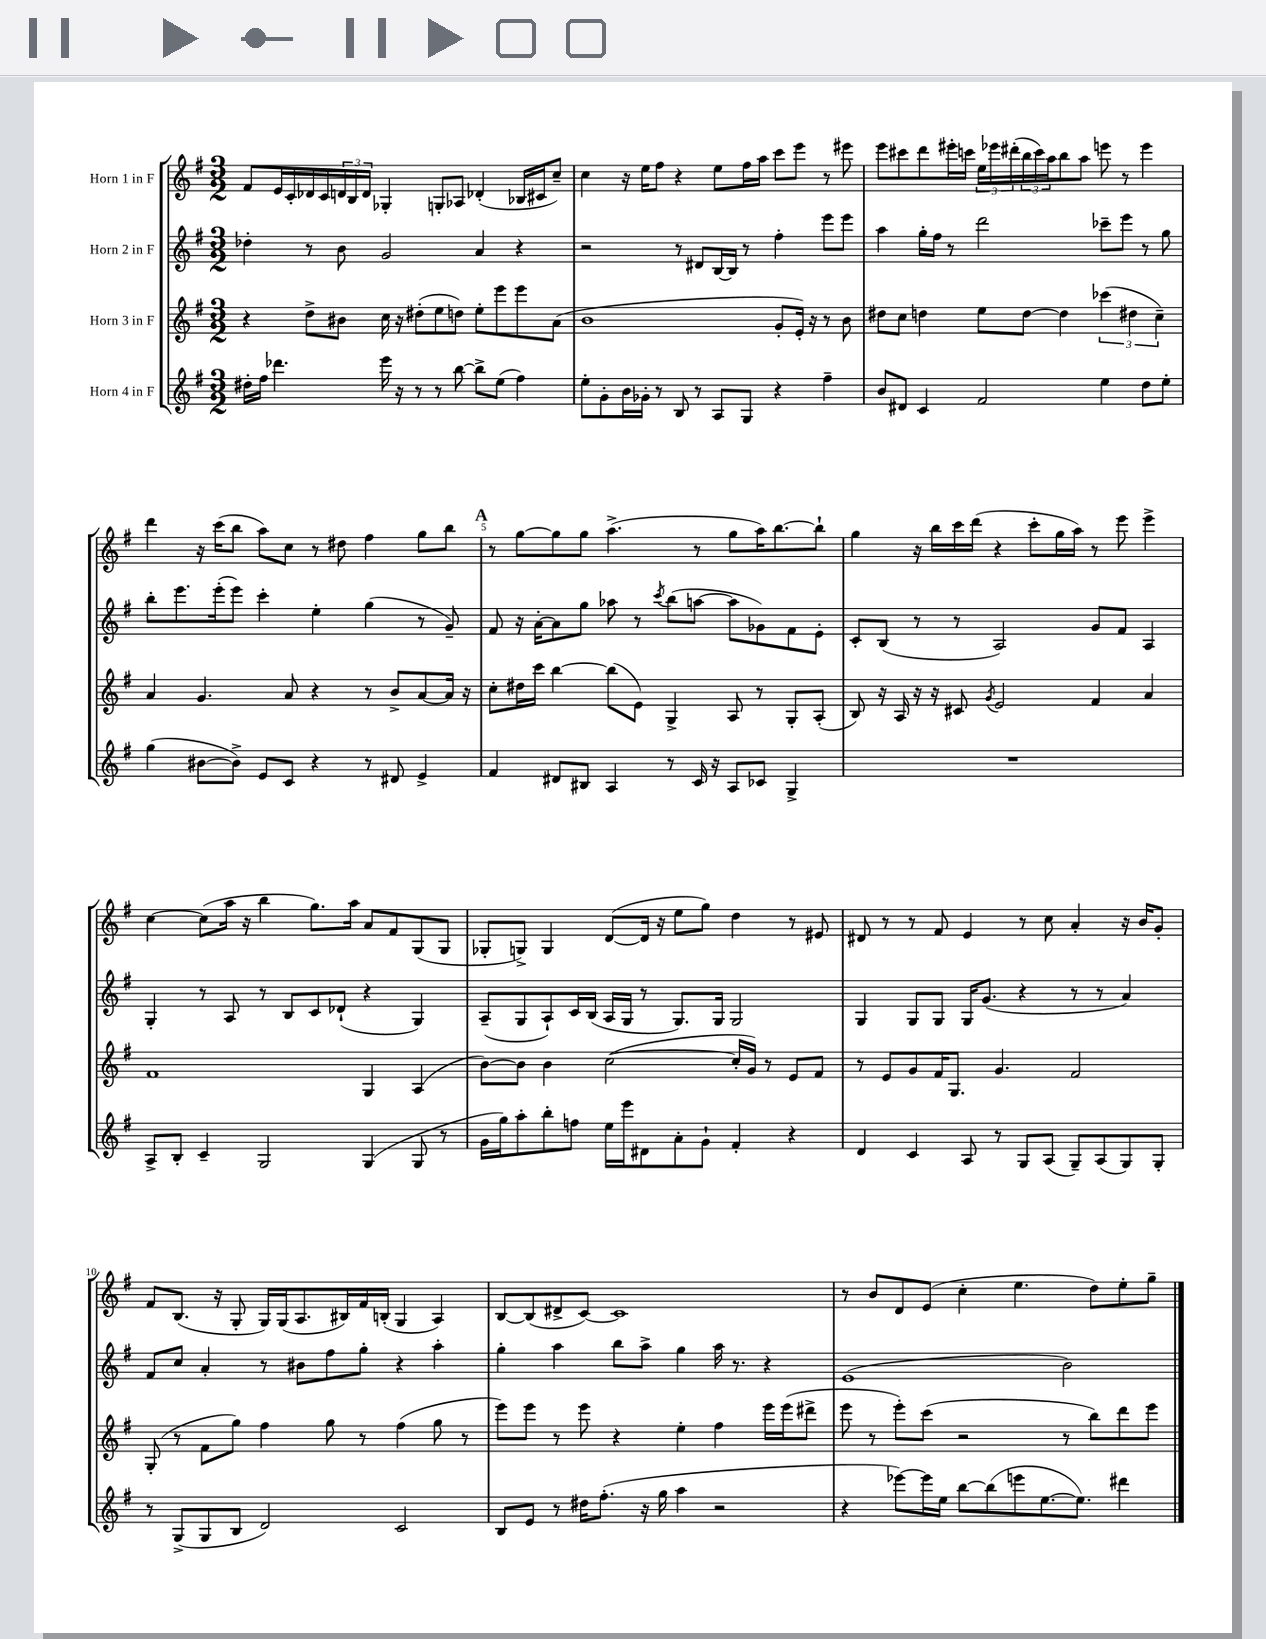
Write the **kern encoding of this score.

**kern	**kern	**kern	**kern
*staff4	*staff3	*staff2	*staff1
*clefG2	*clefG2	*clefG2	*clefG2
*k[f#]	*k[f#]	*k[f#]	*k[f#]
*M3/2	*M3/2	*M3/2	*M3/2
16dd#'	4r	4dd-'	8f#
16ff#	.	.	.
4.ddd-	.	.	16e
.	.	.	16c'
.	8dd^	8r	16d-
.	.	.	16c
.	8b#	8b	24d
.	.	.	24B
.	.	.	24d
16eee	16cc	2g	4G-'
16r	16r	.	.
8r	(8dd#'	.	.
8r	8ee	.	8G'
[8bb	8dd)	.	8A-
8bb^]	8ee'	4a	(4d-'
(8ee	8eee	.	.
4ff#)	8eee	4r	16B-
.	.	.	16c#
.	(8a	.	8cc~)
=	=	=	=
8ee'	1b	2r	4cc
8g'	.	.	.
16b	.	.	16r
16g-'	.	.	16ee
8r	.	.	8ff#
8B	.	8r	4r
8r	.	8d#	.
8A	.	[16B	8ee
.	.	16B]	.
8G	.	8r	16ff#
.	.	.	16aa
4r	8g'	4ff#'	8ccc
.	16e')	.	8eee
.	16r	.	.
4ff#~	8r	8eee	8r
.	8b	8eee	8eee#
=	=	=	=
8b	8dd#	4aa	8eee
8d#	8cc	.	8ccc#
4c	4dd	16gg'	8ddd
.	.	16ff#	.
.	.	8r	16eee#'
.	.	.	16ccc
2f#	8ee	2ddd	24ee
.	.	.	24eee-
.	.	.	(24ddd#'
.	[8dd	.	24bb
.	.	.	24ccc)
.	.	.	24aa
.	4dd]	.	8bb
.	.	.	8aa
4ee	(6ccc-	8ccc-~	8eee
.	.	8eee	8r
.	6dd#	.	.
8dd	.	8r	4eee
.	6cc~)	.	.
8ee'	.	8gg	.
=	=	=	=
(4gg	4a	8bb'	4ddd
.	.	8.eee	.
[8b#	4.g	.	16r
.	.	(16eee'	(16ccc
8b#^])	.	8eee)	8bb
8e	.	4ccc'	8aa)
8c	8a	.	8cc
4r	4r	4ee'	8r
.	.	.	8dd#
8r	8r	(4gg	4ff#
8d#	8b^	.	.
4e^	[8a	8r	8gg
.	16a]	8g~)	8bb
.	16r	.	.
=	=	=	=
4f#	8cc'	8f#	8r
.	16dd#	16r	[8gg
.	16ccc	[16a'	.
8d#	[4bb	8a]	8gg]
8B#	.	8gg	8gg
4A	(8bb]	8aa-	(4.aa^
.	8e)	8r	.
.	.	8qccc	.
8r	4G^	(8bb	.
16c	.	[8aa	8r
16r	.	.	.
8A	8A	8aa]	8gg
8c-	8r	8g-)	16aa)
.	.	.	[8.bb
4G^	8G'	8f#	.
.	(8A'	8e'	8bb`]
=	=	=	=
1.r	8B)	8c'	4gg
.	16r	(8B	.
.	16A	.	.
.	16r	8r	16r
.	16r	.	16bb
.	8c#	8r	16ccc
.	.	.	(16ddd
.	8qg	.	.
.	2e	2A)	4r
.	.	.	8ccc'
.	.	.	16gg
.	.	.	16aa)
.	4f#	8g	8r
.	.	8f#	8eee
.	4a	4A	4eee^
=	=	=	=
8A^	1f#	4G'	[4cc
8B'	.	.	.
4c~	.	8r	(8cc]
.	.	8A	16aa
.	.	.	16r
2G	.	8r	4bb
.	.	8B	.
.	.	8c	8.gg)
.	.	(8d-`	.
.	.	.	16aa
(4G	4G	4r	8a
.	.	.	8f#
8G	(4A	4G)	(8G
8r	.	.	8G
=	=	=	=
16g	[8b)	(8A~	8G-'
16gg)	.	.	.
8aa'	8b]	8G	8G^)
8bb'	4b	8A`)	4G
8ff	.	16c	.
.	.	(16B	.
16ee	([2cc	16A	([8d
16eee	.	16G	.
8d#	.	8r	16d]
.	.	.	16r
8a'	.	8.G)	8ee
8g`	.	.	8gg)
.	.	16G	.
4f#'	16cc']	2G	4dd
.	16g)	.	.
.	8r	.	.
4r	8e	.	8r
.	8f#	.	8e#
=	=	=	=
4d	8r	4G	8d#
.	8e	.	8r
4c	8g	8G	8r
.	16f#	8G	8f#
.	8.G	.	.
8A	.	16G	4e
.	.	(8.g	.
8r	4.g	.	.
8G	.	4r	8r
(8A	.	.	8cc
8G~)	2f#	8r	4a'
(8A	.	8r	.
8G)	.	4a)	16r
.	.	.	16b
8G'	.	.	8g'
=	=	=	=
8r	(8G'	8f#	8f#
(8G^	8r	8cc	(8.B
8G	8f#	4a'	.
.	.	.	16r
8B	8gg)	.	8G'
2d)	4ff#	8r	16G)
.	.	.	(16G
.	.	8b#	8.A
.	8gg	8ff#	.
.	.	.	16B#)
.	8r	8gg'	16f#
.	.	.	(16B'
2c	(4ff#	4r	4G
.	8gg	4aa'	4A)
.	8r	.	.
=	=	=	=
8B	8eee)	4gg'	[8B
8e	8eee	.	(8B]
8r	8r	4aa	8d#^
16dd#	8eee	.	[8c)
(8.ff#'	.	.	.
.	4r	8bb	1c]
16r	.	8aa^	.
16gg	.	.	.
4aa	4ee'	4gg	.
2r	4ff#	16aa	.
.	.	8.r	.
.	16eee	4r	.
.	(16eee	.	.
.	8ddd#^	.	.
=	=	=	=
4r	8eee	(1e	8r
.	8r	.	8b
[8eee-)	8eee')	.	8d
16eee-]	(8ccc	.	(8e
16ee	.	.	.
[8bb	2r	.	4cc'
(8bb]	.	.	.
8eee	.	.	4.ee
[8.ee	.	.	.
.	8r	2b)	.
8.ee])	.	.	.
.	8bb)	.	8dd)
4ddd#	8ddd	.	8ee'
.	8eee	.	8gg~
==	==	==	==
*-	*-	*-	*-
